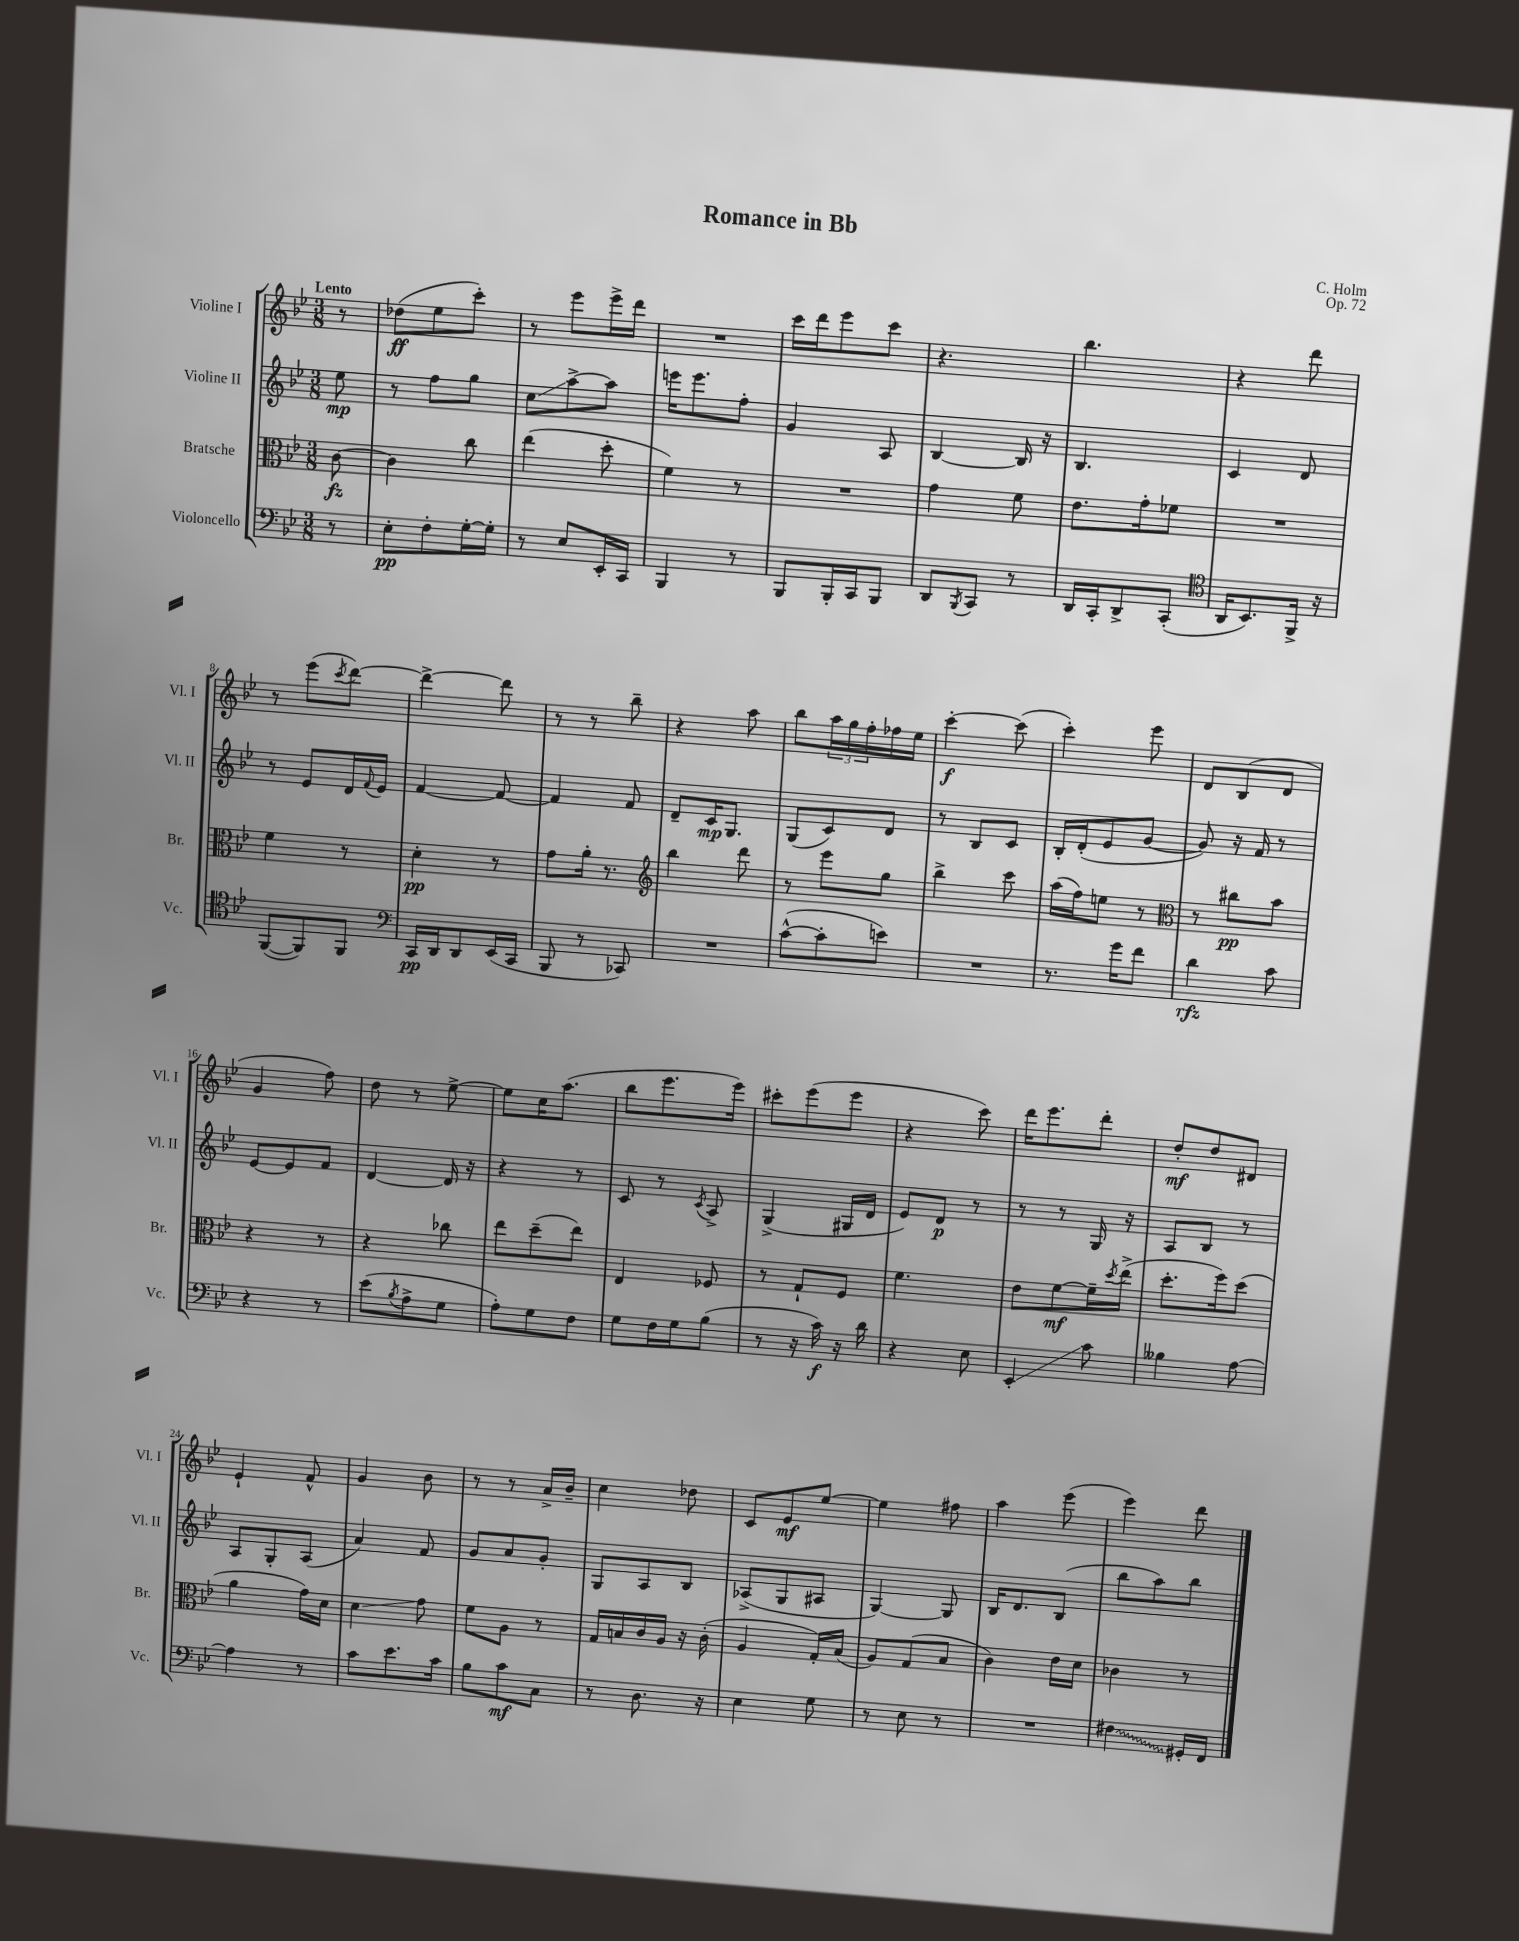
\header { title = "Romance in Bb" composer = "C. Holm" opus = "Op. 72" }
<<
\new StaffGroup <<
\new Staff = "s0" \with { instrumentName = "Violine I" shortInstrumentName = "Vl. I" } {
    \clef treble \key bes \major \numericTimeSignature \time 3/8 \partial 8 \tempo "Lento"
    r8 |
    des''8\ff( ees''8 c'''8-.) |
    r8 ees'''8 ees'''16-> d'''16 |
    R4. |
    c'''16 d'''16 ees'''8 c'''8 |
    r4. |
    bes''4. |
    r4 d'''8 |
    r8 ees'''8( \acciaccatura { c'''8 } d'''8~) |
    d'''4~-> d'''8 |
    r8 r8 bes''8-- |
    r4 a''8 |
    bes''8 \tuplet 3/2 { a''16 g''16 f''16-. } fes''16 ees''16 |
    c'''4~-.\f c'''8( |
    c'''4-.) ees'''8 |
    d'8 bes8( d'8 |
    g'4 f''8) |
    d''8 r8 ees''8~-> |
    ees''8 c''16 a''8.( |
    bes''8 ees'''8. ees'''16) |
    cis'''8-. ees'''8( ees'''8 |
    r4 c'''8) |
    d'''16 ees'''8. d'''8-. |
    d''8-.\mf d''8 dis'8 |
    ees'4-! f'8-^ |
    g'4 bes'8 |
    r8 r8 a'16-> bes'16-- |
    c''4 des''8 |
    c'8 ees'8\mf ees''8~ |
    ees''4 fis''8 |
    a''4 ees'''8( |
    ees'''4) d'''8 \bar "|." |
}
\new Staff = "s1" \with { instrumentName = "Violine II" shortInstrumentName = "Vl. II" } {
    \clef treble \key bes \major \numericTimeSignature \time 3/8 \partial 8
    ees''8\mp |
    r8 f''8 g''8 |
    c''8\glissando a''8~-> a''8 |
    e'''16 e'''8. f''8-. |
    g'4 a8 |
    bes4~ bes16 r16 |
    bes4. |
    c'4 d'8 |
    r8 ees'8 d'16 \appoggiatura { f'8 } ees'16 |
    f'4~ f'8~ |
    f'4 f'8 |
    d'8-- c'16\mp g8. |
    g8( c'8) d'8 |
    r8 bes8 c'8 |
    bes16-. d'16-.( ees'8 g'8~ |
    g'8) r16 f'16 r8 |
    ees'8~ ees'8 f'8 |
    d'4~ d'16 r16 |
    r4 r8 |
    c'8 r8 \acciaccatura { c'8 } a8-> |
    g4->( gis16 d'16 |
    ees'8) d'8\p r8 |
    r8 r8 g16 r16 |
    a8 bes8 r8 |
    a8 g8-. a8( |
    a'4) f'8 |
    g'8 a'8 g'8-. |
    g8 a8 bes8 |
    aes8->( g8 ais8 |
    g4~) g8 |
    bes16 d'8. bes8( |
    bes''8 a''8) bes''8 \bar "|." |
}
\new Staff = "s2" \with { instrumentName = "Bratsche" shortInstrumentName = "Br." } {
    \clef alto \key bes \major \numericTimeSignature \time 3/8 \partial 8
    c'8~\fz |
    c'4 c''8 |
    ees''4( d''8-. |
    f'4) r8 |
    R4. |
    g'4 f'8 |
    ees'8. g'16-. fes'8 |
    R4. |
    f'4 r8 |
    d'4-.\pp r8 |
    g'8 a'16-. r8. |
    \clef treble bes''4 d'''8 |
    r8 ees'''8 g''8 |
    bes''4-> c'''8 |
    a''16( f''16) e''8 r8 |
    \clef alto r8 cis''8\pp bes'8 |
    r4 r8 |
    r4 ces''8 |
    ees''8 d''8--( ees''8) |
    ees4 fes8 |
    r8 g8-! f8 |
    f'4. |
    ees'8 f'8~\mf f'16-- \acciaccatura { d''8 } ees''16->( |
    d''8.-. f''16) d''8( |
    a'4 g'16) d'16 |
    d'4\glissando g'8 |
    f'8 a8 r8 |
    g16 b16 c'16 a16 r16 c'16-.( |
    a4 g16-.) bes16( |
    a8) g8( bes8 |
    c'4) ees'16 d'16 |
    ces'4 r8 \bar "|." |
}
\new Staff = "s3" \with { instrumentName = "Violoncello" shortInstrumentName = "Vc." } {
    \clef bass \key bes \major \numericTimeSignature \time 3/8 \partial 8
    r8 |
    ees8-.\pp f8-. g16~-. g16-. |
    r8 ees8 ees,16-. c,16 |
    bes,,4 r8 |
    bes,,8 bes,,16-. c,16 bes,,8 |
    d,8 \acciaccatura { bes,,8 } c,8 r8 |
    d,16 c,16-. d,8-> c,8-.( |
    \clef tenor a,16 bes,8.) f,16-> r16 |
    f,8~( f,8) f,8 |
    \clef bass c,16\pp d,16 d,8 ees,16( c,16 |
    bes,,8 r8 ces,8) |
    R4. |
    c'8~-^( c'8-. e'8) |
    R4. |
    r8. g'16 f'8 |
    d'4\rfz c'8 |
    r4 r8 |
    ees'8( \acciaccatura { bes8 } a8-> g8 |
    a8-.) g8 f8 |
    g8 f16 g16 bes8( |
    r8 r16 c'16\f) r16 d'16 |
    r4 ees8 |
    ees,4-.\glissando c'8 |
    beses4 a8~ |
    a4 r8 |
    c'8 ees'8. c'16 |
    bes8 c'8\mf c8 |
    r8 d8. r16 |
    ees4 g8 |
    r8 ees8 r8 |
    R4. |
    \once \override Glissando.style = #'zigzag fis4\glissando gis,16-. f,16 \bar "|." |
}
>>
>>
